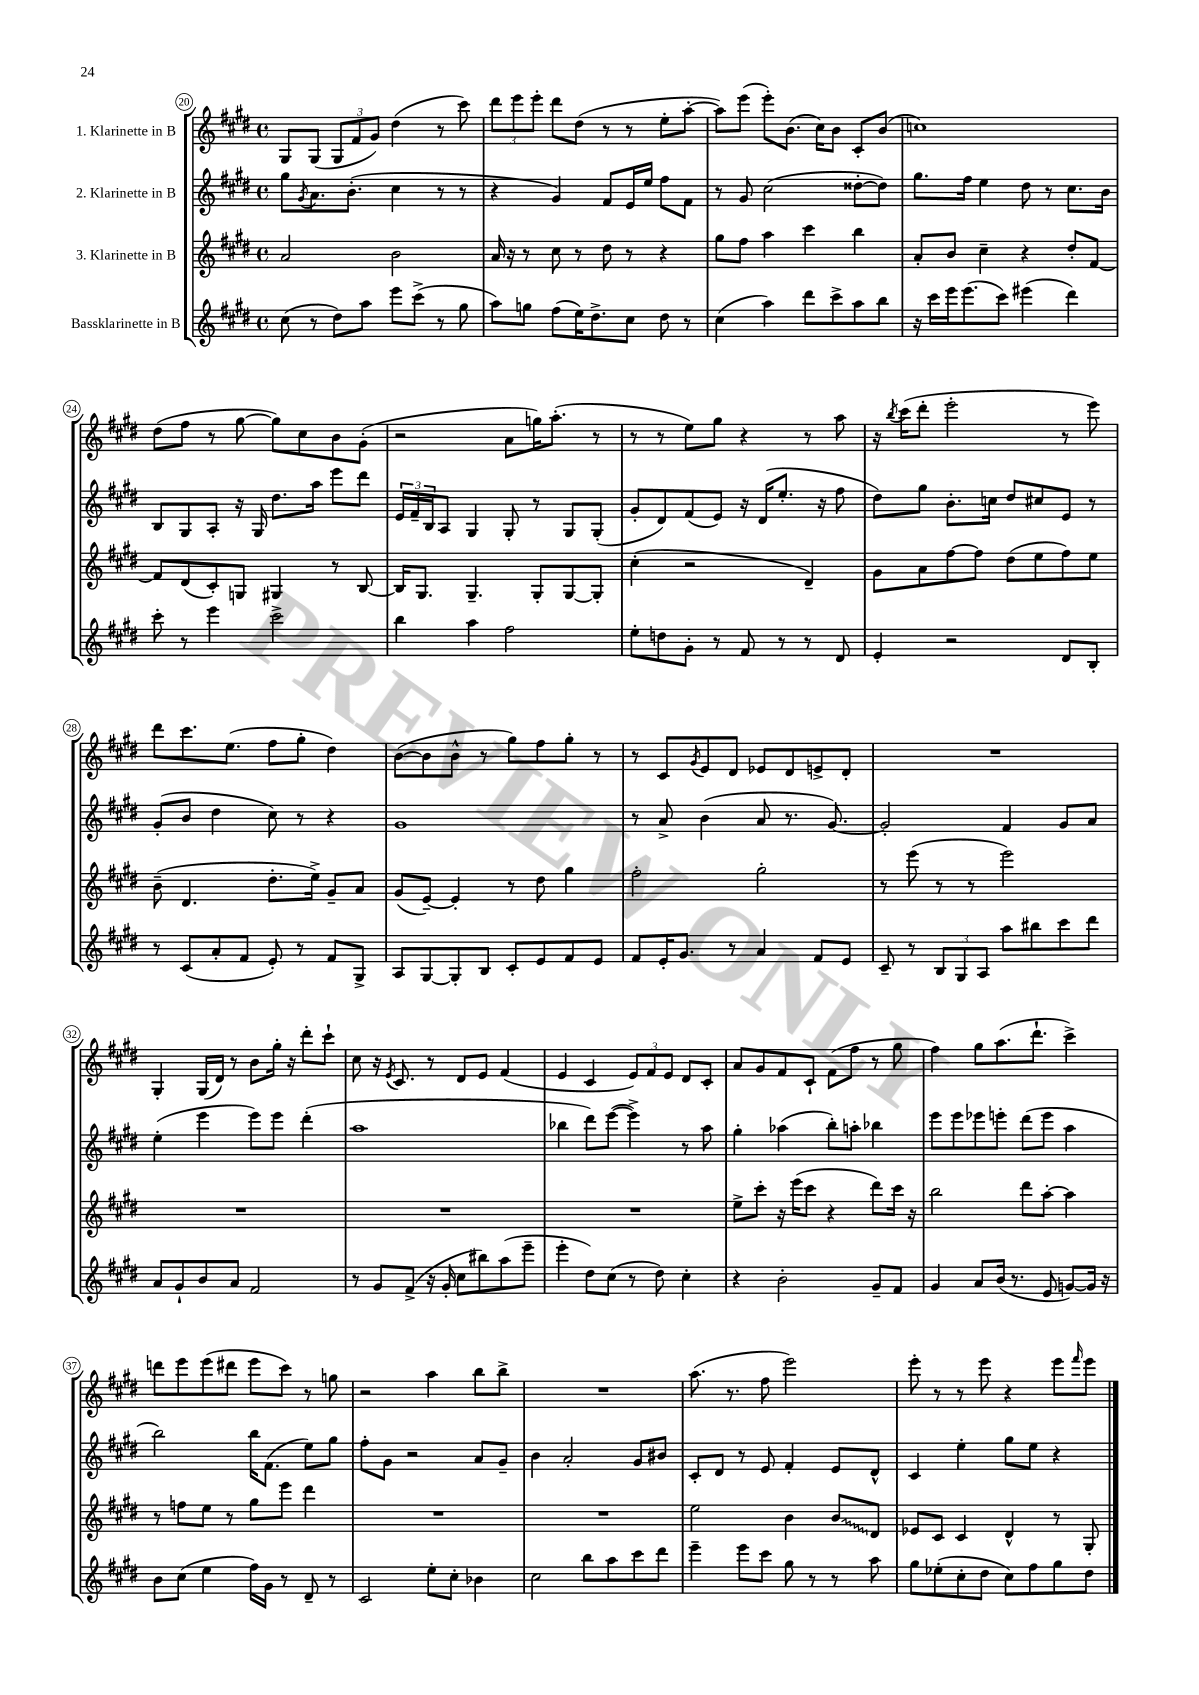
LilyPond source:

<<
\new StaffGroup <<
\new Staff = "s0" \with { instrumentName = "1. Klarinette in B" } {
    \clef treble \key e \major \defaultTimeSignature \time 4/4
    gis8 gis8( \tuplet 3/2 { gis8 fis'8 gis'8) } dis''4( r8 cis'''8) |
    \tuplet 3/2 { dis'''8 e'''8 e'''8-. } dis'''8 dis''8( r8 r8 e''8-. a''8~-. |
    a''8) e'''8( e'''8-.) b'8.( cis''16) b'8 cis'8-. b'8( |
    c''1) |
    dis''8( fis''8 r8 gis''8~ gis''8) cis''8 b'8 gis'8-.( |
    r2 a'8 g''16) a''8.-.( r8 |
    r8 r8 e''8) gis''8 r4 r8 a''8 |
    r16 \acciaccatura { b''8 } cis'''16( dis'''8-. e'''2-. r8 e'''8) |
    dis'''8 cis'''8. e''8.( fis''8 gis''8-. dis''4) |
    b'8~( b'8 b'8-^ r8 gis''8) fis''8 gis''8-. r8 |
    r8 cis'8 \acciaccatura { gis'8 } e'8 dis'8 ees'8 dis'8 e'8-> dis'8-. |
    R1 |
    gis4-. gis16( dis'16) r8 b'8 gis''16-. r16 dis'''8-. cis'''8-! |
    cis''8 r16 \acciaccatura { e'8 } cis'8. r8 dis'8 e'8 fis'4( |
    e'4 cis'4 \tuplet 3/2 { e'8) fis'8 e'8 } dis'8 cis'8-. |
    a'8 gis'8 fis'8 cis'8-! fis'8( fis''8 r8 gis''8 |
    fis''4) gis''8 a''8.( dis'''8.-! cis'''4->) |
    d'''8 e'''8 e'''8( dis'''8 e'''8 cis'''8) r8 g''8 |
    r2 a''4 b''8 b''8-> |
    R1 |
    a''8.( r8. fis''8 e'''2) |
    e'''8-. r8 r8 e'''8 r4 e'''8 \grace { fis'''16 } e'''8 \bar "|." |
}
\new Staff = "s1" \with { instrumentName = "2. Klarinette in B" } {
    \clef treble \key e \major \defaultTimeSignature \time 4/4
    gis''8 \acciaccatura { gis'8 } a'8. b'8.-.( cis''4 r8 r8 |
    r4 gis'4) fis'8 e'16 e''16 fis''8 fis'8 |
    r8 gis'8 cis''2( disis''8~-. disis''8) |
    gis''8. fis''16 e''4 dis''8 r8 cis''8. b'16 |
    b8 gis8 a8-. r16 gis16 dis''8. a''16 e'''8 dis'''8 |
    \tuplet 3/2 { e'16 fis'16-- b16 } a8 gis4 gis8-. r8 gis8 gis8-.( |
    gis'8-. dis'8) fis'8( e'8) r16 dis'16( e''8.-. r16 fis''8 |
    dis''8) gis''8 b'8.-. c''16 dis''8 cis''8 e'8 r8 |
    gis'8-.( b'8 dis''4 cis''8) r8 r4 |
    gis'1 |
    r8 a'8-> b'4( a'8 r8. gis'8.~) |
    gis'2-. fis'4 gis'8 a'8 |
    e''4-.( e'''4 e'''8) e'''8 dis'''4-.( |
    a''1 |
    bes''4 dis'''8) e'''8~( e'''4->) r8 a''8 |
    gis''4-. aes''4( b''8-.) a''8-. bes''4 |
    e'''8 e'''8 ees'''8 e'''8-. dis'''8( e'''8 a''4 |
    b''2) b''16 fis'8.( e''8) gis''8 |
    fis''8-. gis'8 r2 a'8 gis'8-- |
    b'4 a'2-. gis'8 bis'8 |
    cis'8-. dis'8 r8 e'8 fis'4-. e'8 dis'8-^ |
    cis'4 e''4-. gis''8 e''8 r4 \bar "|." |
}
\new Staff = "s2" \with { instrumentName = "3. Klarinette in B" } {
    \clef treble \key e \major \defaultTimeSignature \time 4/4
    a'2 b'2 |
    a'16 r16 r8 cis''8 r8 dis''8 r8 r4 |
    gis''8 fis''8 a''4 cis'''4 b''4 |
    a'8-. b'8 cis''4-- r4 dis''8-. fis'8~ |
    fis'8 dis'8( cis'8-.) g8 gis4 r8 b8~ |
    b16 gis8. gis4.-- gis8-. gis8~ gis8-. |
    cis''4-.( r2 dis'4--) |
    gis'8 a'8 fis''8~ fis''8 dis''8( e''8 fis''8) e''8 |
    b'8--( dis'4. dis''8.-. e''16->) gis'8-- a'8 |
    gis'8( e'8~--) e'4-. r8 dis''8 gis''4 |
    fis''2-. gis''2-. |
    r8 e'''8( r8 r8 e'''2) |
    R1 |
    R1 |
    R1 |
    e''8-> cis'''8-. r16 e'''16( cis'''8 r4 dis'''8) cis'''16 r16 |
    b''2 dis'''8 a''8~-. a''4 |
    r8 f''8 e''8 r8 gis''8 e'''8 dis'''4 |
    R1 |
    R1 |
    e''2 b'4 \once \override Glissando.style = #'zigzag b'8\glissando dis'8 |
    ees'8 cis'8 cis'4 dis'4-^ r8 gis8-. \bar "|." |
}
\new Staff = "s3" \with { instrumentName = "Bassklarinette in B" } {
    \clef treble \key e \major \defaultTimeSignature \time 4/4
    cis''8( r8 dis''8) a''8 e'''8 cis'''8->( r8 gis''8 |
    a''8) g''8 fis''8( e''16) dis''8.-> cis''8 dis''8 r8 |
    cis''4( a''4) dis'''8 cis'''8-> a''8 b''8 |
    r16 cis'''16 e'''16 e'''8.( cis'''8) eis'''4( dis'''4) |
    cis'''8-. r8 e'''4 cis'''2-> |
    b''4 a''4 fis''2 |
    e''8-. d''8 gis'8-. r8 fis'8 r8 r8 dis'8 |
    e'4-. r2 dis'8 b8-. |
    r8 cis'8( a'8-. fis'8 e'8-.) r8 fis'8 gis8-> |
    a8 gis8~ gis8-. b8 cis'8-. e'8 fis'8 e'8 |
    fis'8 e'16-. gis'8. r8 a'4 fis'8 e'8 |
    cis'8-- r8 \tuplet 3/2 { b8 gis8 a8 } a''8 bis''8 cis'''8 dis'''8 |
    a'8 gis'8-! b'8 a'8 fis'2 |
    r8 gis'8 fis'8->( r16 gis'16-. cis''8 bis''8) a''8( e'''8-- |
    e'''4-. dis''8) cis''8( r8 dis''8) cis''4-. |
    r4 b'2-. gis'8-- fis'8 |
    gis'4 a'8 b'16( r8. e'8 g'8~) g'16 r16 |
    b'8 cis''8( e''4 fis''16) gis'16 r8 dis'8-- r8 |
    cis'2 e''8-. cis''8-. bes'4 |
    cis''2 b''8 a''8 cis'''8 dis'''8 |
    e'''4-- e'''8 cis'''8 gis''8 r8 r8 a''8 |
    gis''8 ees''8-.( cis''8-. dis''8 cis''8) fis''8 gis''8 dis''8 \bar "|." |
}
>>
>>
\layout { \context { \Score currentBarNumber = #20 \override BarNumber.stencil = #(make-stencil-circler 0.1 0.3 ly:text-interface::print) } }
